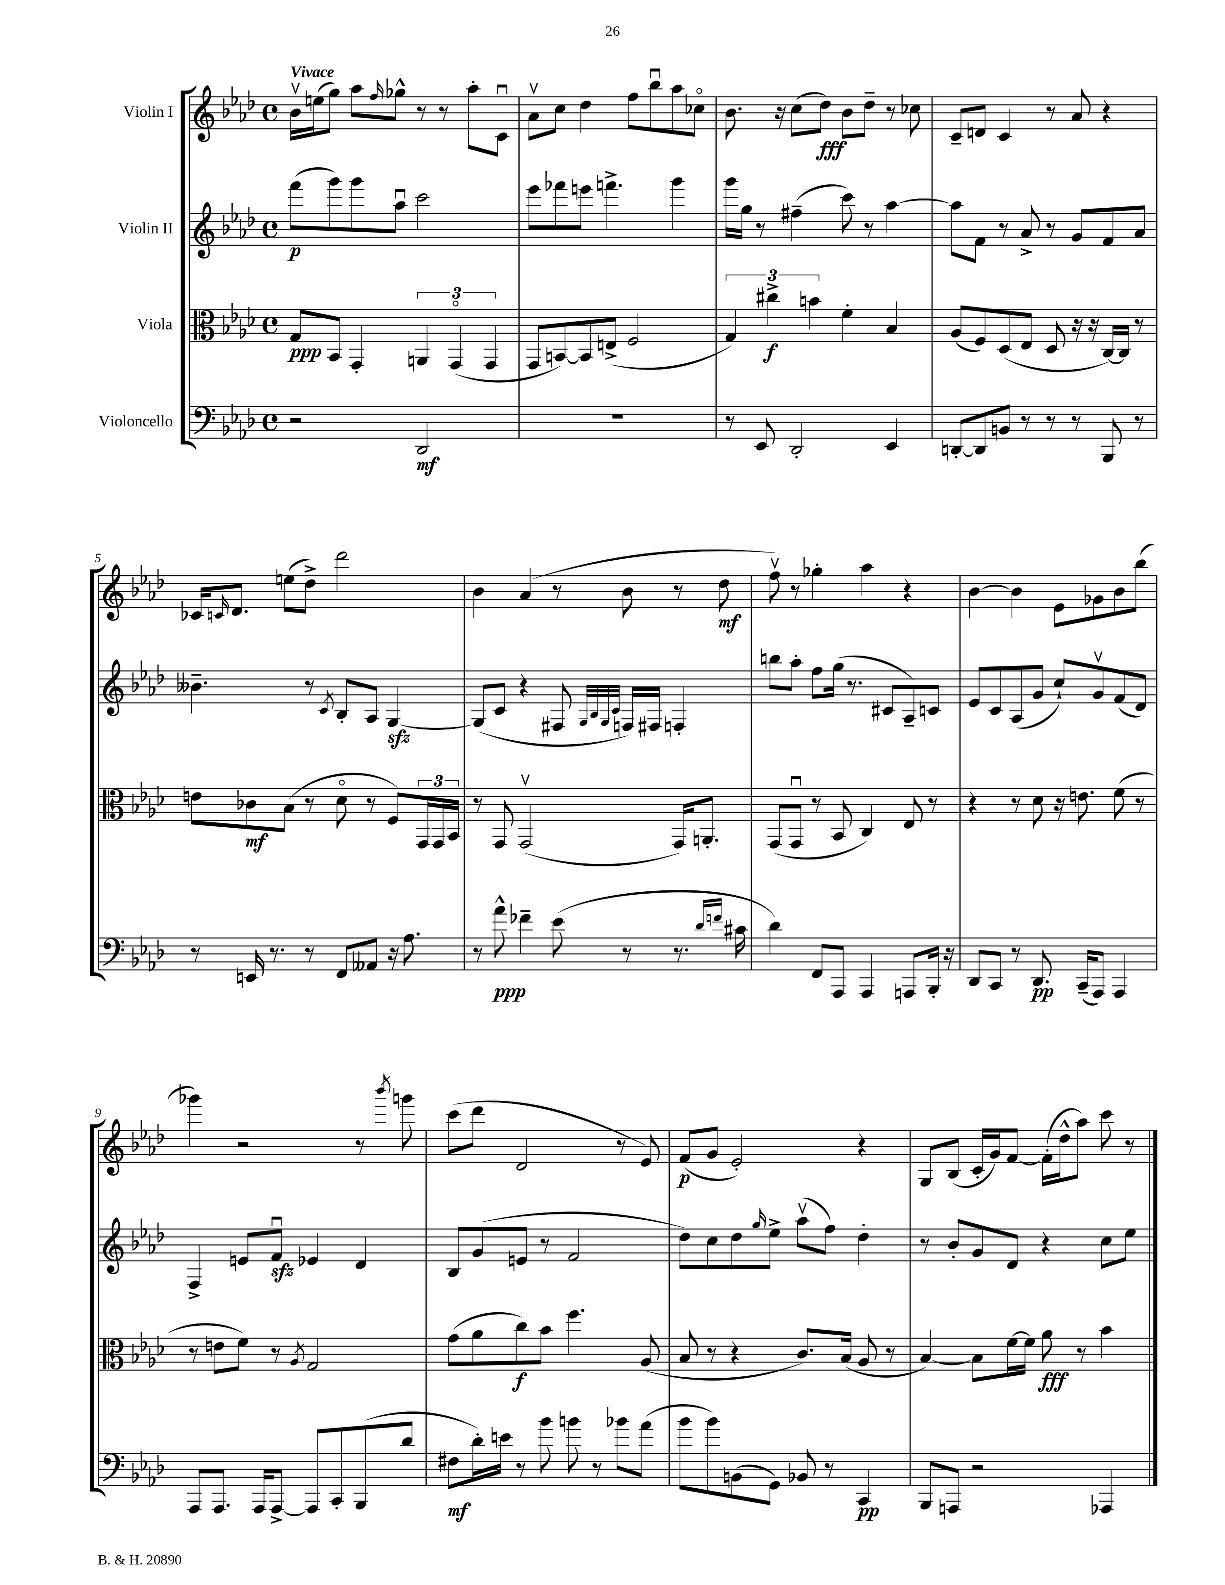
<<
\new StaffGroup <<
\new Staff = "s0" \with { instrumentName = "Violin I" } {
    \clef treble \key aes \major \defaultTimeSignature \time 4/4 \tempo "Vivace"
    bes'16\upbow e''16( g''8) aes''8 \grace { f''16 } ges''8-^ r8 r8 aes''8-. c'8\downbow |
    aes'8\upbow c''8 des''4 f''8 bes''8\downbow aes''8 ces''8\flageolet |
    bes'8. r16 c''8( des''8\fff) bes'8 des''8-- r8 ces''8 |
    c'8-- d'8 c'4 r8 aes'8 r4 |
    ces'16 \grace { c'16 } des'8. e''8( des''8->) des'''2 |
    bes'4 aes'4( r8 bes'8 r8 des''8\mf |
    f''8\upbow) r8 ges''4-. aes''4 r4 |
    bes'4~ bes'4 ees'8 ges'8 bes'8 bes''8( |
    ges'''4) r2 r8 \acciaccatura { bes'''8 } g'''8 |
    c'''8( des'''8 des'2 r8 ees'8) |
    f'8\p( g'8 ees'2-.) r4 |
    g8 bes8( c'16-. g'16) f'8~ f'16-.( des''16-^ aes''8) c'''8 r8 \bar "|." |
}
\new Staff = "s1" \with { instrumentName = "Violin II" } {
    \clef treble \key aes \major \defaultTimeSignature \time 4/4
    f'''8\p( g'''8) g'''8 aes''8\downbow c'''2 |
    ees'''8 fes'''8 e'''8 f'''4.-> g'''4 |
    g'''16 g''16 r8 fis''4--( c'''8) r8 aes''4~ |
    aes''8 f'8 r8 aes'8-> r8 g'8 f'8 aes'8 |
    beses'4.-- r8 \acciaccatura { c'8 } bes8-. aes8 g4~\sfz |
    g8( c'8 r4 fis8 \grace { g32 bes32 g32 c'32 } f16) fis16 f4-. |
    b''8 aes''8-. f''8 g''16( r8. cis'8 aes8--) c'8 |
    ees'8 c'8 aes8( g'8 c''8-!) g'8\upbow f'8( des'8) |
    f4-> e'8 f'8\downbow\sfz ees'4 des'4 |
    bes8 g'8( e'8 r8 f'2 |
    des''8) c''8 des''8 \grace { g''16 } ees''8-> aes''8\upbow( f''8) des''4-. |
    r8 bes'8-. g'8 des'8 r4 c''8 ees''8 \bar "|." |
}
\new Staff = "s2" \with { instrumentName = "Viola" } {
    \clef alto \key aes \major \defaultTimeSignature \time 4/4
    g8\ppp bes,8 g,4-. \tuplet 3/2 { a,4 g,4\flageolet( g,4 } |
    g,8 b,8~) b,8 e8->( f2 |
    \tuplet 3/2 { g4) cis''4->\f b'4 } f'4-. bes4 |
    aes8( f8) des8( ees8 des8 r16 r16 c16~) c16 r8 |
    e'8 ces'8\mf bes8( r8 des'8\flageolet r8 f8) \tuplet 3/2 { g,16 g,16 bes,16 } |
    r8 g,8 g,2\upbow( g,16) a,8.-. |
    g,8( g,8\downbow r8 bes,8 c4) ees8 r8 |
    r4 r8 des'8 r16 e'8. f'8( r8 |
    r8 e'8 f'8) r8 \acciaccatura { aes8 } g2 |
    g'8( aes'8 c''8\f) bes'8 f''4. aes8( |
    bes8 r8 r4 c'8.) bes16( aes8 r8 |
    bes4~) bes8 f'16~ f'16 aes'8\fff r8 bes'4 \bar "|." |
}
\new Staff = "s3" \with { instrumentName = "Violoncello" } {
    \clef bass \key aes \major \defaultTimeSignature \time 4/4
    r2 des,2\mf |
    R1 |
    r8 ees,8 des,2-. ees,4 |
    d,8~-. d,8 b,8 r8 r8 r8 bes,,8 r8 |
    r8 e,16 r8. r8 f,8 aeses,8 r16 aes8. |
    r8 aes'8-^\ppp fes'4-- ees'8( r8 r8. \grace { des'16 f'16 } cis'16 |
    des'4) f,8 aes,,8 aes,,4 a,,8 bes,,16-. r16 |
    des,8 c,8 r8 des,8.\pp c,16--( aes,,8) aes,,4 |
    aes,,8 aes,,8. aes,,16 aes,,8~-> aes,,8 c,8-. bes,,8( des'8 |
    fis8\mf des'16-.) e'16 r8 bes'8 b'8 r8 bes'8 aes'8( |
    bes'8 bes'8) b,8( g,8) bes,8 r8 c,4\pp |
    bes,,8 a,,8 r2 aes,,4 \bar "|." |
}
>>
>>
